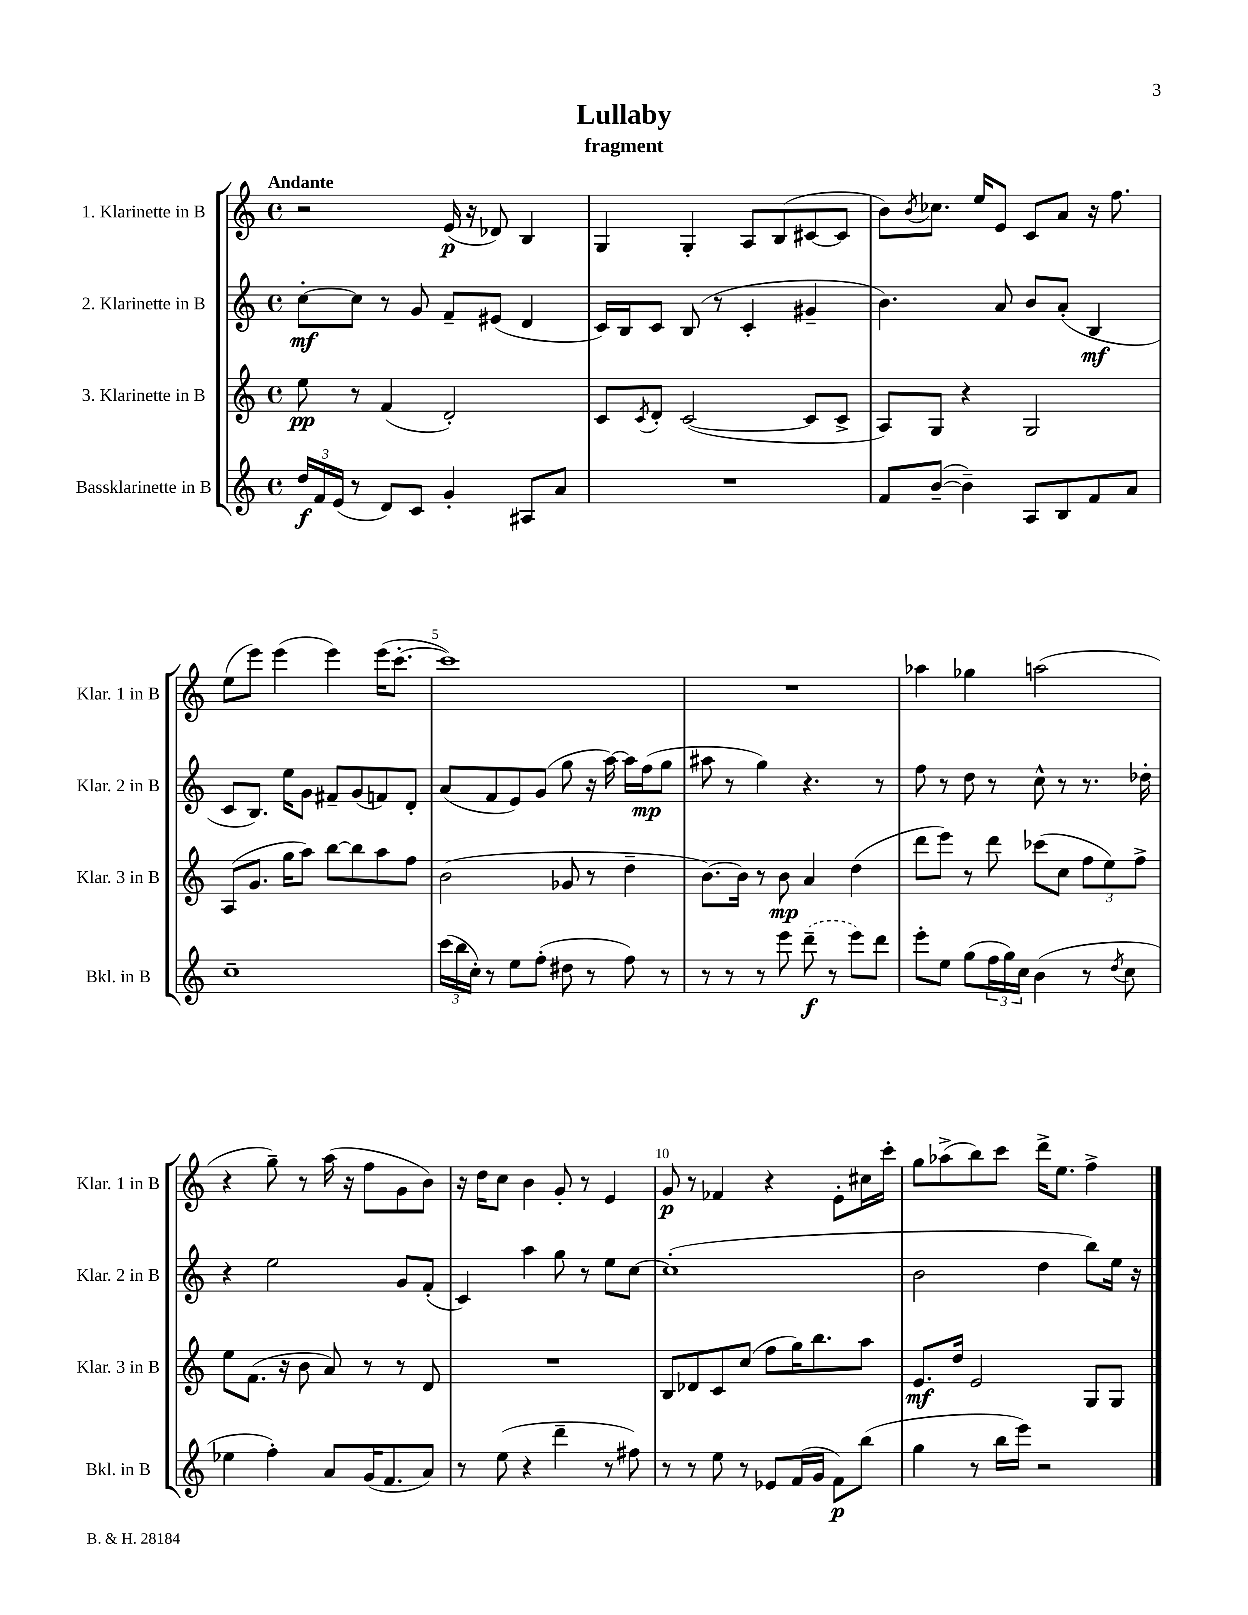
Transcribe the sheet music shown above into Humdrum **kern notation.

**kern	**kern	**kern	**kern
*staff4	*staff3	*staff2	*staff1
*clefG2	*clefG2	*clefG2	*clefG2
*k[]	*k[]	*k[]	*k[]
*M4/4	*M4/4	*M4/4	*M4/4
*met(c)	*met(c)	*met(c)	*met(c)
24dd	8ee	[8cc'	2r
24f	.	.	.
(24e	.	.	.
8r	8r	8cc]	.
8d)	(4f	8r	.
8c	.	8g	.
4g'	2d')	8f~	(16e
.	.	.	16r
.	.	(8e#	8d-)
8A#	.	4d	4B
8a	.	.	.
=	=	=	=
1r	8c	16c)	4G
.	.	16B	.
.	8qc	.	.
.	8d'	8c	.
.	([2c	(8B	4G'
.	.	8r	.
.	.	4c'	8A
.	.	.	(8B
.	8c]	4g#~	[8c#
.	8c^	.	8c#]
=	=	=	=
8f	8A)	4.b)	8b)
.	.	.	8qb
([8b~	8G	.	8.cc-
4b~])	4r	.	.
.	.	.	16ee
.	.	8a	8e
8A	2G	8b	8c
8B	.	(8a'	8a
8f	.	4B	16r
.	.	.	8.ff
8a	.	.	.
=	=	=	=
1cc~	(8A	8c	(8ee
.	8.g	8.B)	8eee)
.	.	.	(4eee
.	16gg	16ee	.
.	8aa)	8g	.
.	[8bb	8f#~	4eee)
.	8bb]	(8g	.
.	8aa	8f)	(16eee
.	.	.	[8.ccc'
.	8ff	8d'	.
=	=	=	=
(24ccc	(2b	(8a	1ccc])
24bb	.	.	.
24cc')	.	.	.
8r	.	8f	.
8ee	.	8e)	.
(8ff'	.	(8g	.
8dd#	8g-	8gg	.
8r	8r	16r	.
.	.	[16aa)	.
8ff)	4dd~	16aa]	.
.	.	(16ff	.
8r	.	8gg	.
=	=	=	=
8r	[8.b)	8aa#	1r
8r	.	8r	.
.	16b]	.	.
8r	8r	4gg)	.
8eee	8b	.	.
(8ddd~	4a	4.r	.
8r	.	.	.
8eee)	(4dd	.	.
8ddd	.	8r	.
=	=	=	=
8eee'	8ddd	8ff	4aa-
8ee	8eee)	8r	.
(8gg	8r	8dd	4gg-
24ff	8ddd	8r	.
24gg)	.	.	.
24cc	.	.	.
(4b	(8ccc-	8cc^^	(2aa
.	8cc	8r	.
8r	12ff	8.r	.
.	12ee)	.	.
8qdd	.	.	.
8cc	.	.	.
.	12ff^	.	.
.	.	16dd-'	.
=	=	=	=
4ee-	8ee	4r	4r
.	(8.f	.	.
4ff')	.	2ee	8gg~)
.	16r	.	.
.	8b	.	8r
8a	8a)	.	(16aa
.	.	.	16r
(16g	8r	.	8ff
8.f	.	.	.
.	8r	8g	8g
8a)	8d	(8f'	8b)
=	=	=	=
8r	1r	4c)	16r
.	.	.	16dd
(8ee	.	.	8cc
4r	.	4aa	4b
4ddd~	.	8gg	8g'
.	.	8r	8r
8r	.	8ee	4e
8ff#)	.	[8cc	.
=	=	=	=
8r	8B	(1cc']	8g
8r	8d-	.	8r
8ee	8c	.	4f-
8r	(8cc	.	.
8e-	8ff	.	4r
(16f	16gg)	.	.
16g	8.bb	.	.
8f)	.	.	8e'
(8bb	8aa	.	16cc#
.	.	.	16ccc'
=	=	=	=
4gg	8.e	2b	8gg
.	.	.	(8aa-^
.	16dd	.	.
8r	2e	.	8bb)
16bb	.	.	8ccc
16eee)	.	.	.
2r	.	4dd	16ddd^
.	.	.	8.ee
.	8G	8bb)	4ff^
.	8G	16ee	.
.	.	16r	.
==	==	==	==
*-	*-	*-	*-
